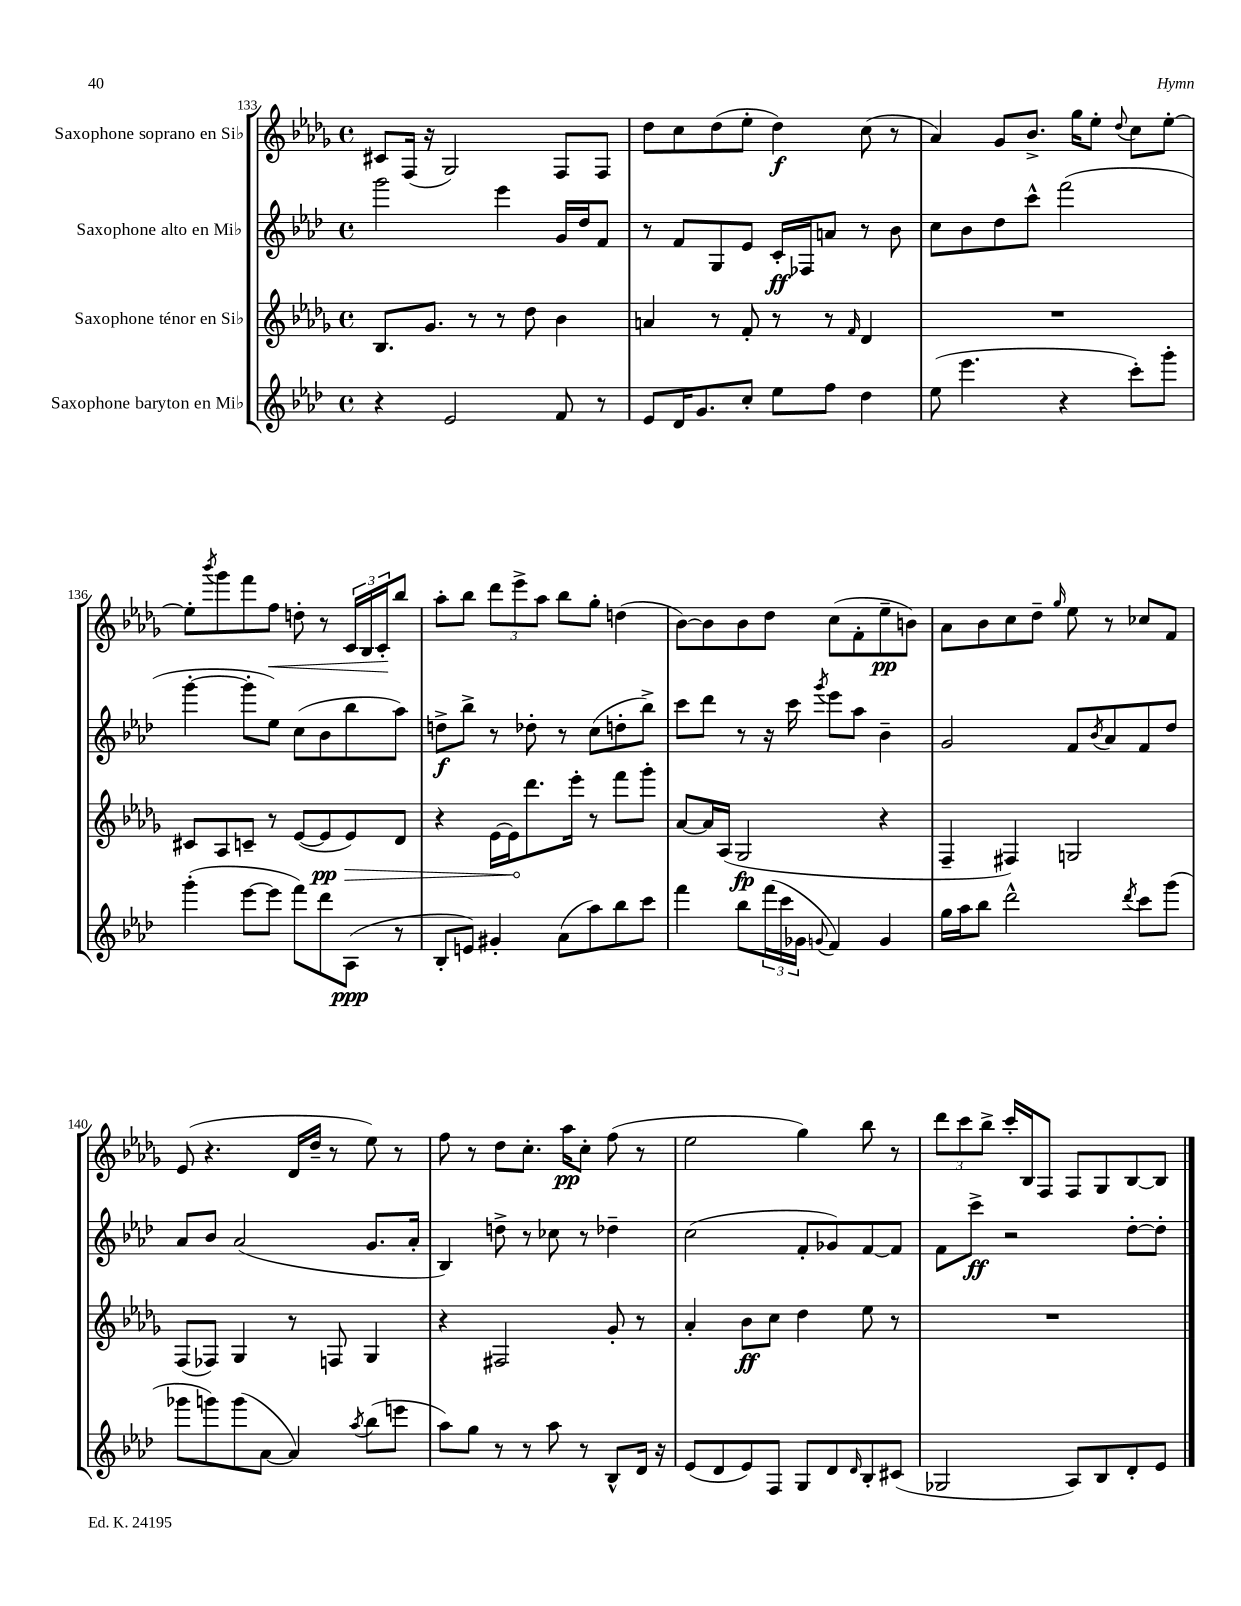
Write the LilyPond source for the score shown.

<<
\new StaffGroup <<
\new Staff = "s0" \with { instrumentName = "Saxophone soprano en Sib" } {
    \clef treble \key des \major \defaultTimeSignature \time 4/4
    cis'8 f16( r16 ges2) f8 f8 |
    des''8 c''8 des''8( ees''8-. des''4\f) c''8( r8 |
    aes'4) ges'8 bes'8.-> ges''16 ees''8-. \appoggiatura { des''8 } c''8 ees''8~-. |
    ees''8-. \acciaccatura { bes'''8 } ges'''8 f'''8 f''8\< d''8-. r8 \tuplet 3/2 { c'16 bes16 c'16-.\! } bes''8 |
    aes''8-. bes''8 \tuplet 3/2 { des'''8 ees'''8-> aes''8 } bes''8 ges''8-. d''4( |
    bes'8~) bes'8 bes'8 des''8 c''8( f'8-. ees''8--\pp b'8) |
    aes'8 bes'8 c''8 des''8-- \grace { ges''16 } ees''8 r8 ces''8 f'8 |
    ees'8( r4. des'16 des''16-- r8 ees''8) r8 |
    f''8 r8 des''8 c''8.-. aes''16\pp c''8-. f''8( r8 |
    ees''2 ges''4) bes''8 r8 |
    \tuplet 3/2 { des'''8 c'''8 bes''8-> } c'''16-. bes16 f8 f8 ges8 bes8~ bes8 \bar "|." |
}
\new Staff = "s1" \with { instrumentName = "Saxophone alto en Mib" } {
    \clef treble \key aes \major \defaultTimeSignature \time 4/4
    g'''2 ees'''4 g'16 des''16 f'8 |
    r8 f'8 g8 ees'8 c'16-.\ff fes16 a'8 r8 bes'8 |
    c''8 bes'8 des''8 c'''8-^ f'''2( |
    g'''4~-. g'''8-. ees''8) c''8( bes'8 bes''8 aes''8) |
    d''8->\f bes''8-> r8 des''8-. r8 c''8( d''8-. bes''8->) |
    c'''8 des'''8 r8 r16 c'''16 \acciaccatura { g'''8 } ees'''8 aes''8 bes'4-- |
    g'2 f'8 \acciaccatura { bes'8 } aes'8 f'8 des''8 |
    aes'8 bes'8 aes'2( g'8. aes'16-. |
    bes4) d''8-> r8 ces''8 r8 des''4-- |
    c''2( f'8-. ges'8) f'8~ f'8 |
    f'8 c'''8->\ff r2 des''8~-. des''8-. \bar "|." |
}
\new Staff = "s2" \with { instrumentName = "Saxophone ténor en Sib" } {
    \clef treble \key des \major \defaultTimeSignature \time 4/4
    bes8. ges'8. r8 r8 des''8 bes'4 |
    a'4 r8 f'8-. r8 r8 \grace { f'16 } des'4 |
    R1 |
    cis'8 aes8 c'8-- r8 ees'8~( \once \override Hairpin.circled-tip = ##t ees'8\pp\> ees'8) des'8 |
    r4 ees'16~ ees'16\! des'''8. ees'''16-. r8 f'''8 ges'''8-. |
    aes'8~ aes'16 aes16( ges2\fp r4 |
    f4-- fis4) g2 |
    f8( fes8) ges4 r8 f8 ges4 |
    r4 fis2 ges'8-. r8 |
    aes'4-. bes'8\ff c''8 des''4 ees''8 r8 |
    R1 \bar "|." |
}
\new Staff = "s3" \with { instrumentName = "Saxophone baryton en Mib" } {
    \clef treble \key aes \major \defaultTimeSignature \time 4/4
    r4 ees'2 f'8 r8 |
    ees'8 des'16 g'8. c''8-. ees''8 f''8 des''4 |
    ees''8( ees'''4. r4 c'''8-.) g'''8-. |
    g'''4-.( ees'''8~ ees'''8 f'''8) des'''8 aes8\ppp( r8 |
    bes8-. e'8) gis'4-. aes'8( aes''8) bes''8 c'''8 |
    f'''4 bes''8 \tuplet 3/2 { f'''16( c'''16 ges'16 } \appoggiatura { g'8 } f'4) g'4 |
    g''16 aes''16 bes''8 des'''2-^ \acciaccatura { des'''8 } c'''8 g'''8( |
    ges'''8 g'''8) g'''8( aes'8~ aes'4) \acciaccatura { aes''8 } bes''8( e'''8 |
    aes''8) g''8 r8 r8 aes''8 r8 bes8-^ des'16 r16 |
    ees'8( des'8 ees'8) f8 g8 des'8 \grace { des'16 } bes8-. cis'8( |
    ges2 aes8) bes8 des'8-. ees'8 \bar "|." |
}
>>
>>
\layout { \context { \Score currentBarNumber = #133 } }
